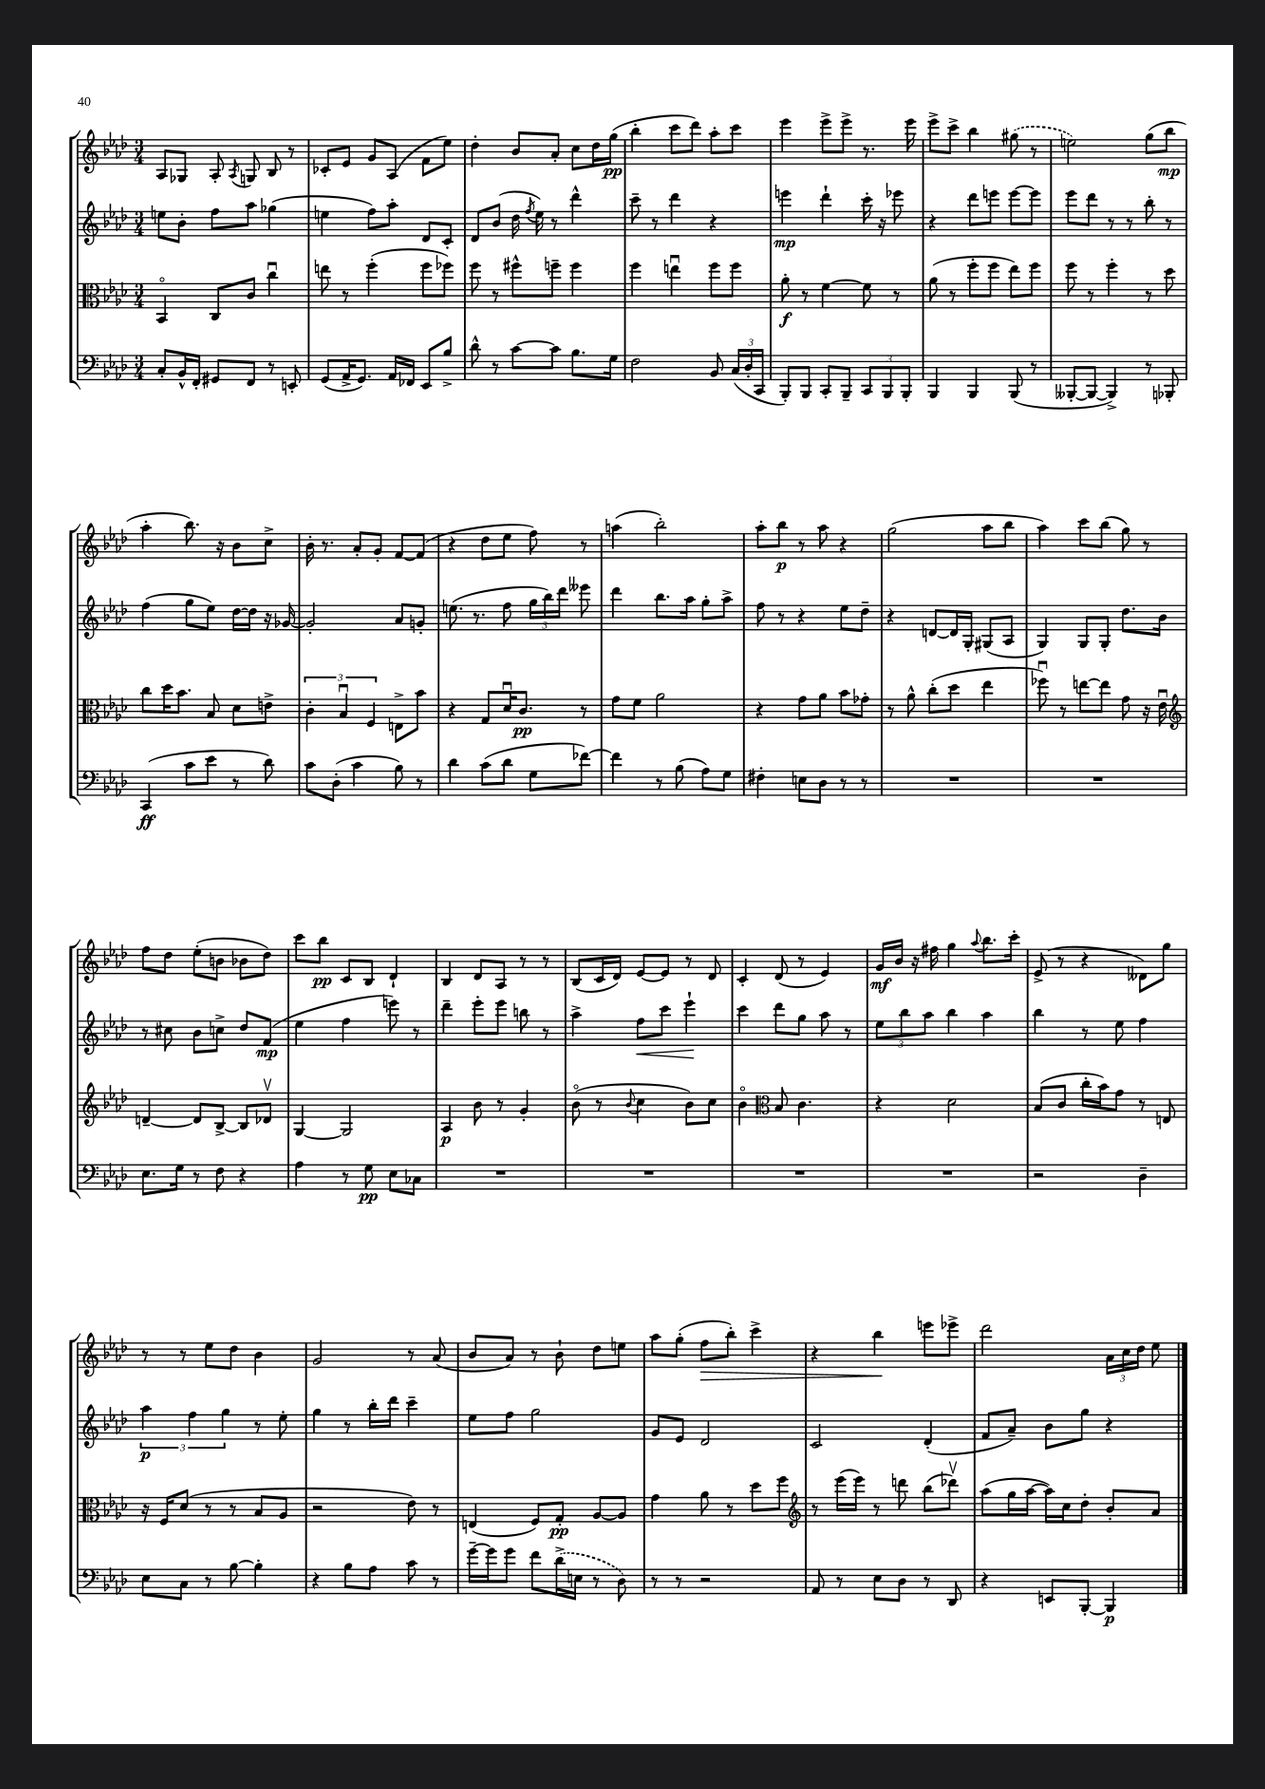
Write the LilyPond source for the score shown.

<<
\new StaffGroup <<
\new Staff = "s0" {
    \clef treble \key aes \major \numericTimeSignature \time 3/4
    \autoBeamOff aes8[ ges8] aes8-. \acciaccatura { aes8 } g8 bes8 r8 |
    ces'8[-. ees'8] g'8[ aes8]( f'8[ ees''8]) |
    des''4-. bes'8[ aes'8]-. c''8[ des''16 g''16]\pp( |
    bes''4-. c'''8[ des'''8]) aes''8[-. c'''8] |
    ees'''4 ees'''8[-> ees'''8]-> r8. ees'''16 |
    ees'''8[-> c'''8]-> bes''4 \once \slurDashed gis''8( r8 |
    e''2) g''8[( bes''8]\mp |
    aes''4-. bes''8.) r16 bes'8[ c''8]-> |
    bes'16-. r8. aes'8[-. g'8]-. f'8[~ f'8]( |
    r4 des''8[ ees''8] f''8) r8 |
    a''4( bes''2-.) |
    aes''8[-. bes''8]\p r8 aes''8 r4 |
    g''2( aes''8[ bes''8] |
    aes''4) c'''8[ bes''8]( g''8) r8 |
    f''8[ des''8] ees''8[-.( b'8] bes'8[ des''8]) |
    c'''8[ bes''8]\pp c'8[ bes8] des'4-! |
    bes4 des'8[ aes8] r8 r8 |
    bes8[( c'16 des'16]) ees'8[~ ees'8] r8 des'8 |
    c'4-. des'8( r8 ees'4) |
    g'16[\mf bes'16] r16 fis''16 g''4 \appoggiatura { aes''8 } bes''8.[ c'''16]-. |
    ees'8->( r8 r4 deses'8[) g''8] |
    r8 r8 ees''8[ des''8] bes'4 |
    g'2 r8 aes'8( |
    bes'8[ aes'8]) r8 bes'8-! des''8[ e''8] |
    aes''8[ g''8]-.( f''8[\> bes''8]-.) c'''4-> |
    r4 bes''4\! e'''8[ ees'''8]-> |
    des'''2 \tuplet 3/2 { aes'16[ c''16 des''16] } ees''8 \bar "|." |
}
\new Staff = "s1" {
    \clef treble \key aes \major \numericTimeSignature \time 3/4
    \autoBeamOff e''8[ bes'8]-. f''8[ aes''8] ges''4( |
    e''4 f''8[) aes''8]-. des'8[ c'8]-. |
    des'8[ bes'8]( des''16 \acciaccatura { f''8 } ees''16) r8 des'''4-^ |
    c'''8-- r8 des'''4 r4 |
    e'''4\mp des'''4-! c'''16-. r16 ees'''8 |
    r4 des'''8[ e'''8] e'''8[~ e'''8] |
    ees'''8[ des'''8] r8 r8 bes''8-. r8 |
    f''4( g''8[ ees''8]) des''16[~ des''16] r16 ges'16~ |
    ges'2-. aes'8[ g'8]-. |
    e''8.( r8. f''8 \tuplet 3/2 { g''16[ bes''16) des'''16] } eeses'''8 |
    des'''4 bes''8.[ aes''16] g''8[-. aes''8]-> |
    f''8 r8 r4 ees''8[ des''8]-- |
    r4 d'8[~ d'16 g16]-. gis8[( aes8] |
    g4) g8[ g8]-. des''8.[ bes'16] |
    r8 cis''8 bes'8[ c''8]-> des''8[ f'8]\mp( |
    ees''4 f''4 e'''8) r8 |
    des'''4-- ees'''8[-. ees'''8] b''8 r8 |
    aes''4-> f''8[\< c'''8] ees'''4-!\! |
    c'''4 des'''8[ g''8] aes''8 r8 |
    \tuplet 3/2 { ees''8[ bes''8 aes''8] } bes''4 aes''4 |
    bes''4 r8 ees''8 f''4 |
    \tuplet 3/2 { aes''4\p f''4 g''4 } r8 ees''8-. |
    g''4 r8 bes''16[-. des'''16] c'''4-- |
    ees''8[ f''8] g''2 |
    g'8[ ees'8] des'2 |
    c'2 des'4-.( |
    f'8[ aes'8]--) bes'8[ g''8] r4 \bar "|." |
}
\new Staff = "s2" {
    \clef alto \key aes \major \numericTimeSignature \time 3/4
    \autoBeamOff bes,4\flageolet c8[ c'8] c''4\downbow |
    e''8 r8 f''4-.( f''8[ fes''8]) |
    f''8 r8 fis''8[-^ f''8]-- f''4 |
    f''4 e''4\downbow f''8[ f''8] |
    aes'8-.\f r8 f'4~ f'8 r8 |
    aes'8( r8 f''8[-. f''8] ees''8[) f''8] |
    f''8 r8 f''4-. r8 des''8 |
    c''8[ des''16 bes'8.] bes8 des'8[ e'8]-> |
    \tuplet 3/2 { c'4-. bes4\downbow f4 } e8[-> bes'8] |
    r4 g8[ des'16\downbow c'8.]\pp r8 |
    g'8[ f'8] aes'2 |
    r4 g'8[ aes'8] bes'8[ ges'8]-. |
    r8 aes'8-^ c''8[-.( des''8] ees''4 |
    fes''8\downbow) r8 e''8[~ e''8] g'8 r16 ees'16\downbow |
    \clef treble d'4~-- d'8[ bes8]~-> bes8[ des'8]\upbow |
    g4~ g2 |
    aes4\p bes'8 r8 g'4-. |
    bes'8\flageolet( r8 \appoggiatura { bes'8 } c''4 bes'8[) c''8] |
    bes'4\flageolet \clef alto bes8 c'4. |
    r4 des'2 |
    bes8[( c'8] c''16[-. bes'16) g'8] r8 e8 |
    r16 f16[ des'8]( r8 r8 bes8[ aes8] |
    r2 ees'8) r8 |
    e4( f8[) g8]-.\pp aes8[~ aes8] |
    g'4 aes'8 r8 des''8[ f''8] |
    \clef treble r8 ees'''16[( ees'''16]) r8 d'''8 bes''8[( des'''8]\upbow) |
    aes''8[( g''16 aes''16]~ aes''16[) c''16 des''8]-. bes'8[-. aes'8] \bar "|." |
}
\new Staff = "s3" {
    \clef bass \key aes \major \numericTimeSignature \time 3/4
    \autoBeamOff c8[-. bes,16-^ f,16]-. gis,8[ f,8] r8 e,8-. |
    g,8[( aes,16-> g,8.]) aes,16[ fes,16] ees,8[ bes8]-> |
    des'8-^ r8 c'8[~ c'8] bes8.[ g16] |
    f2 bes,8 \tuplet 3/2 { c16[( des16-. c,16] } |
    bes,,8[-.) bes,,8] c,8[-. bes,,8]-- \tuplet 3/2 { c,8[ bes,,8 bes,,8]-. } |
    bes,,4 bes,,4 bes,,8( r8 |
    beses,,8[~-. beses,,8]~ beses,,4->) r8 bes,,8-. |
    c,4\ff( c'8[ ees'8] r8 des'8) |
    c'8[ des8]-.( c'4 bes8) r8 |
    des'4 c'8[( des'8] g8[ fes'8]~) |
    fes'4 r8 bes8( aes8[) g8] |
    fis4-. e8[ des8] r8 r8 |
    R2. |
    R2. |
    ees8.[ g16] r8 f8 r4 |
    aes4 r8 g8\pp ees8[ ces8] |
    R2. |
    R2. |
    R2. |
    R2. |
    r2 des4-- |
    ees8[ c8] r8 bes8~ bes4-. |
    r4 bes8[ aes8] c'8 r8 |
    g'16[~-- g'16 g'8] f'8[ \once \slurDashed des'16->( e16] r8 des8) |
    r8 r8 r2 |
    aes,8 r8 ees8[ des8] r8 des,8 |
    r4 e,8[ bes,,8]~-. bes,,4\p \bar "|." |
}
>>
>>
\layout { \context { \Score \remove "Bar_number_engraver" } }
